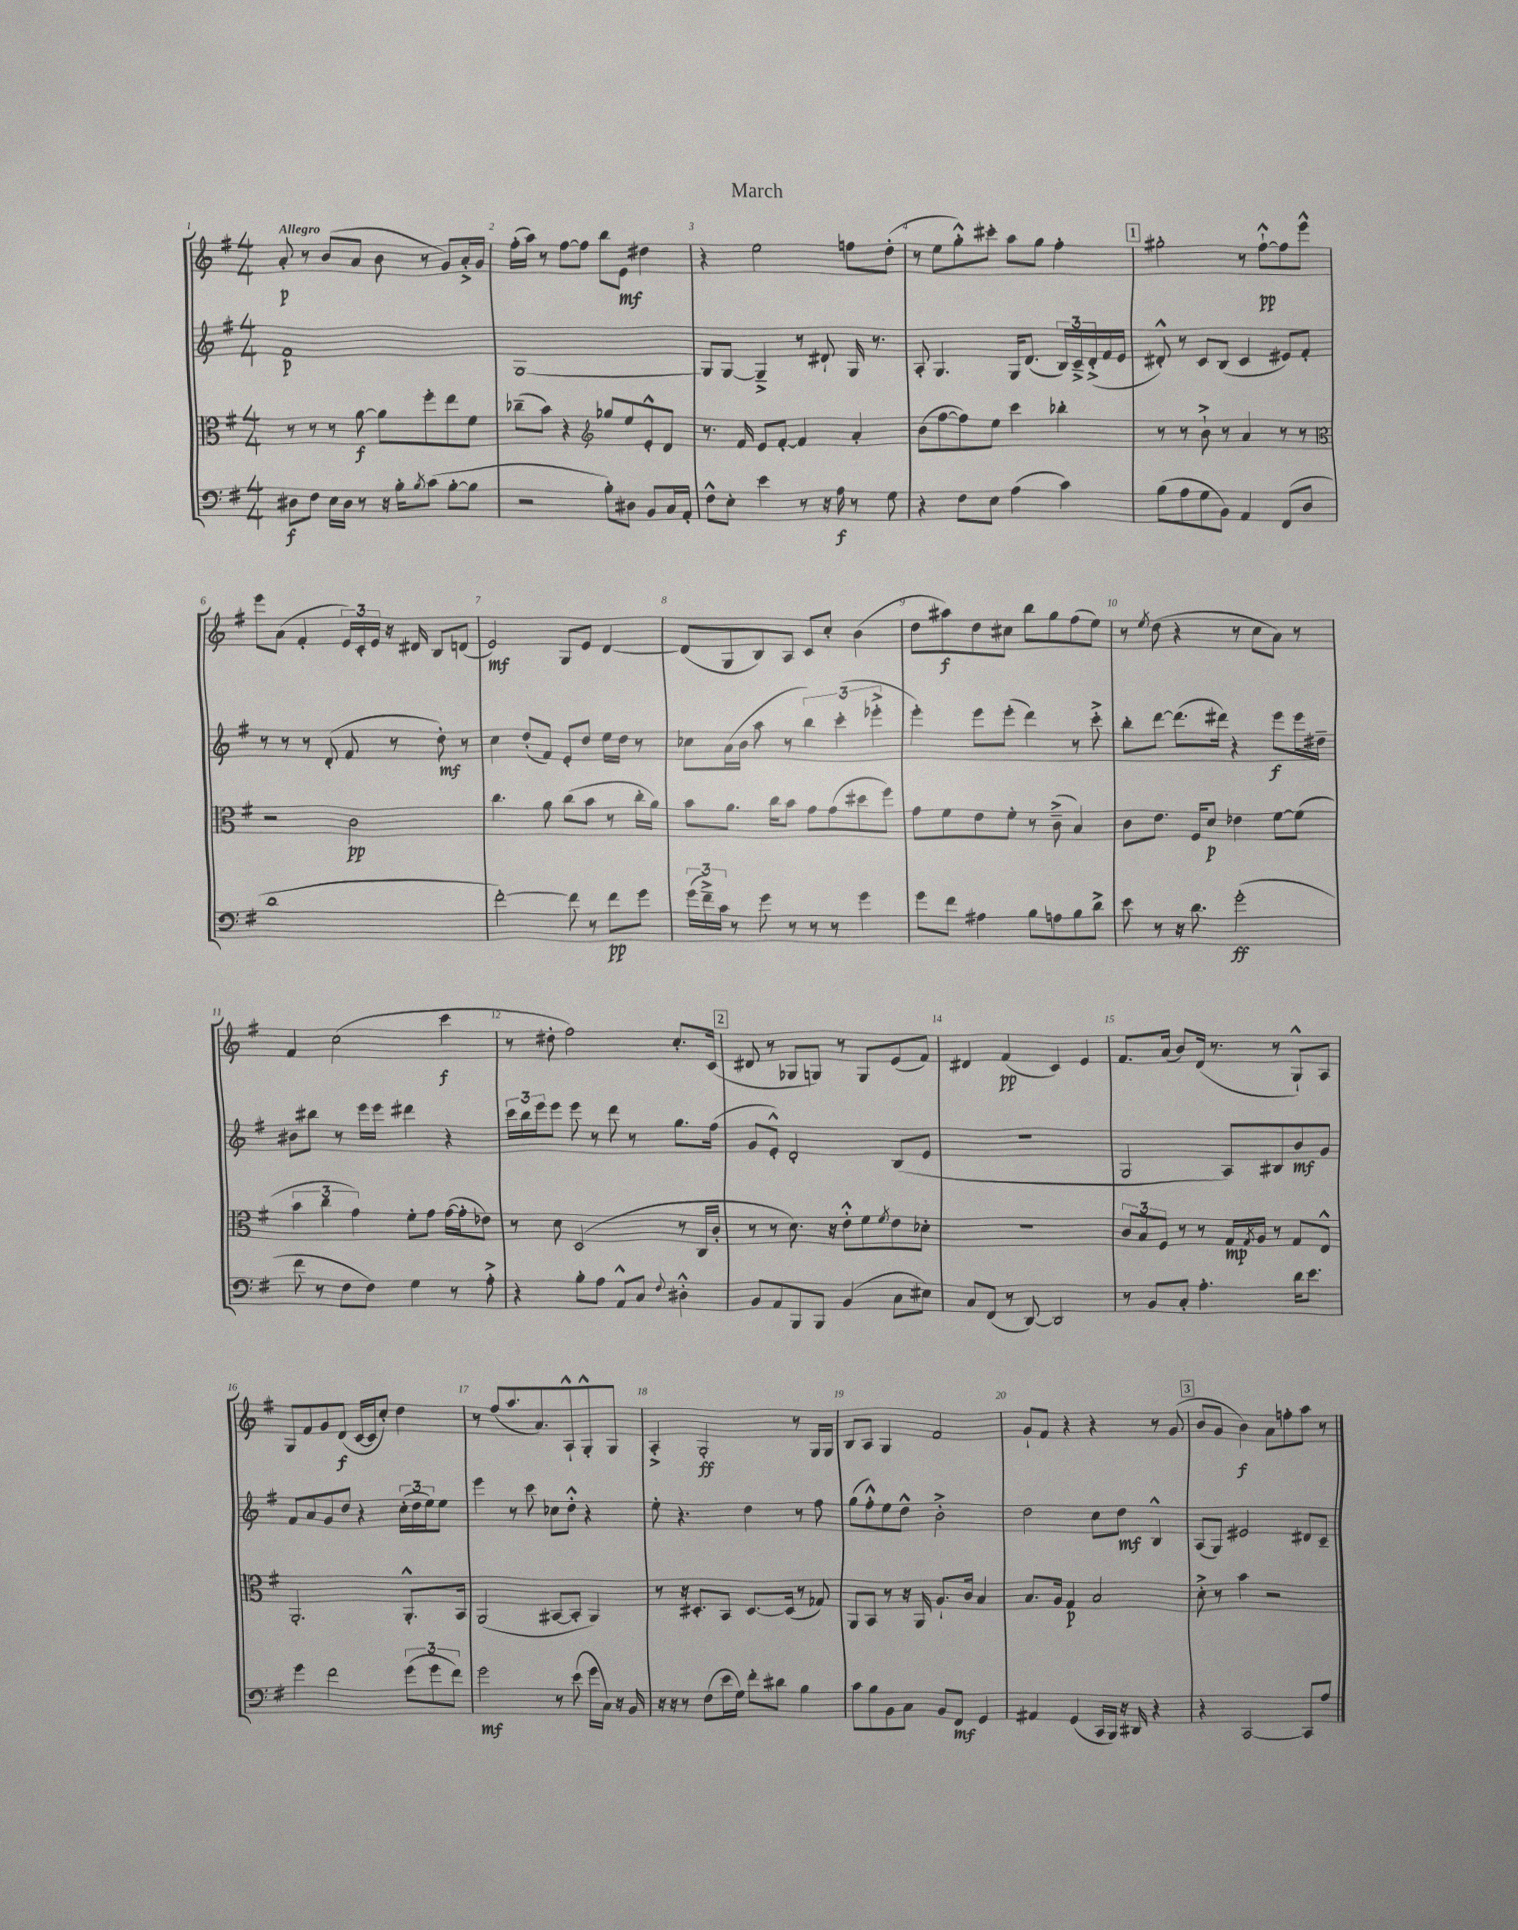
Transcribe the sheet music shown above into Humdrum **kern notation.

**kern	**kern	**kern	**kern
*staff4	*staff3	*staff2	*staff1
*clefF4	*clefC3	*clefG2	*clefG2
*k[f#]	*k[f#]	*k[f#]	*k[f#]
*M4/4	*M4/4	*M4/4	*M4/4
8D#	8r	1f#	8a'
8F#	8r	.	8r
16E	8r	.	(8b
16D#	.	.	.
8r	[8a	.	8a
16r	8a]	.	8b
16B'	.	.	.
8qB	.	.	.
(8c	8ff#'	.	8r
[8B'	8ee	.	8g)
8B]	8f#	.	16a'^
.	.	.	16g
=	=	=	=
2r	(8cc-~	[1G	(16ff#'
.	.	.	16aa)
.	8b)	.	8r
.	4r	.	[8ff#
.	.	.	8ff#]
*	*clefG2	*	*
8B')	8gg-	.	8bb
8D#	8ee	.	8e
8BB	8e'^^	.	4dd#
16C	8d	.	.
16AA'	.	.	.
=	=	=	=
8F#^^	8.r	8G]	4r
8E'	.	[8G	.
.	16f#	.	.
4e	8e	4G~^]	2ee
.	[8f#'	.	.
8r	4f#]	8r	.
16r	.	8d#`	.
16A	.	.	.
8r	4a'	16G	8ff
.	.	8.r	.
8G	.	.	(8dd'
=	=	=	=
4r	(8b	8A'	8r
.	[8ff#	4.G	8ee
8F#	8ff#])	.	8gg'^^)
8E	8ee	.	8ccc#'
(4A	4ccc	16G	8aa
.	.	(8.d	.
.	.	.	8gg
4c)	4bb-'	24B)	4ff#'
.	.	24c~^	.
.	.	(24d'^	.
.	.	16f#	.
.	.	16e	.
=	=	=	=
(8B	8r	8d#'^^)	2gg#'
8A	8r	8r	.
8G	8b`^	8c	.
8BB)	8r	(8B	.
4AA	4a	4c	8r
.	.	.	[8ff#`^^
(8FF#	8r	8e#)	8ff#]
8D	8r	8f#'	8eee^^
=	=	=	=
*	*clefC3	*	*
1d	2r	8r	8eee
.	.	8r	(8a
.	.	8r	4f#'
.	.	(8d'	.
.	2c	8f#	24e)
.	.	.	24c'
.	.	.	24e
.	.	8r	16r
.	.	.	16d#
.	.	8dd')	8B
.	.	8r	(8d
=	=	=	=
[2f#')	4.cc	4cc	2e)
.	.	(8dd'	.
.	8a	8f#)	.
8f#]	(8cc	8e'	8G
8r	8b	8dd	8e
8f#	8r	16ee	[4d
.	.	16dd	.
8g	16cc'	8r	.
.	16a)	.	.
=	=	=	=
(24g	8b	8cc-	(8d]
24f#~^)	.	.	.
24c	.	.	.
8r	8.a	(16a	8G
.	.	16b	.
8g	.	8aa	8B)
.	16cc	.	.
8r	8b	8r	8A
8r	8g	6bb)	8c
8r	(8g	.	8cc'
.	.	(6ccc'	.
4g	8dd#	.	(4b
.	.	6eee-'^	.
.	8ff#)	.	.
=	=	=	=
8g	8g	4eee')	8dd
8f#	8f#	.	8aa#)
4A#	8e	8eee	8dd
.	8f#'	(8eee'	8cc#
8B	8r	4ddd)	8bb
8A	(8c~^	.	8gg
8B	4B)	8r	(8ff#
8d^	.	8ccc'^	8ee)
=	=	=	=
8e	8c	8bb'	8r
.	.	.	8qee
8r	8.e	[8ddd	(8dd
16r	.	(8.ddd]	4r
8.d	16F#	.	.
.	8d	.	.
.	.	16ddd#)	.
(2g'	4e-	4r	8r
.	.	.	8cc
.	[8f#	8eee	8a)
.	(8f#]	16eee	8r
.	.	16dd#~	.
=	=	=	=
8f#	6b	8b#	4f#
8r	.	8bb#	.
.	6cc	.	.
8F#	.	8r	(2cc
.	6g)	.	.
8F#)	.	16eee	.
.	.	16eee	.
4G	8f#'	4ddd#	.
.	8g	.	.
8r	([16g	4r	4ccc
.	16g']	.	.
8A'^	8e-)	.	.
=	=	=	=
4r	8r	24ccc	8r
.	.	24bb	.
.	.	24eee	.
.	8d	8eee	8dd#'
8B'	(2D	8eee	2ff#)
8A	.	8r	.
8AA^^	.	8ddd	.
8C	.	8r	.
8qqF#	.	.	.
4D#'^^	8r	8.gg	8.cc'
.	16C	.	.
.	16c'	(16ff#	(16c
=	=	=	=
8BB	8r	8g	8d#
8AA	8r	8e'^^)	8r
8BBB	8.d)	2d'	8G-
8BBB	.	.	8G)
.	16r	.	.
(4BB	8e'^^	.	8r
.	8f#	.	8G
.	8qf#	.	.
8C	8e	(8B	(8e
8E#)	8d-'	8e	8f#)
=	=	=	=
8C	1r	1r	4d#
(8FF#	.	.	.
8r	.	.	(4f#
[8DD)	.	.	.
2DD]	.	.	4c)
.	.	.	4e
=	=	=	=
8r	12c	2G	8.f#
.	12B	.	.
8BB	.	.	.
.	12F#	.	.
.	.	.	(16a
8C'	8r	.	8b)
4.A'	8r	.	(16d
.	.	.	8.r
.	16G	8A)	.
.	8qG	.	.
.	16A	.	.
.	8r	8B#	8r
16d	8G	8b	8G`^^)
8.e	.	.	.
.	8E^^	8g	8A
=	=	=	=
4g	2.AA'	8f#	8G
.	.	8a	8f#
2f#	.	8g	8g
.	.	8dd	(8d
.	.	4r	[16c
.	.	.	16c]
.	.	.	8cc')
(12g	8.AA'^^	(24cc'	4dd
.	.	24dd	.
12g	.	24ee)	.
.	.	8ee	.
12f#)	.	.	.
.	16BB	.	.
=	=	=	=
2g	(2AA	4eee	8r
.	.	.	(8ff#
.	.	8r	8.aa
.	.	8ccc	.
.	.	.	8.a)
8r	[8BB#	8cc-	.
(8e	8BB#']	8dd'^^	8A`^^
16g	4AA)	4r	8G'^^
16C)	.	.	.
16r	.	.	8G
16BB	.	.	.
=	=	=	=
16r	8r	8ee'	4A'^
16r	.	.	.
8r	16r	4.r	.
.	8.D#'	.	.
(8F#	.	.	2G'
16e	8BB	.	.
16G)	.	.	.
8f#'	[8.D#	4dd	.
8d#	.	.	.
.	(16D#]	.	.
4B	8r	8r	8r
.	8G-)	8ff#	16G
.	.	.	16G
=	=	=	=
8c	8AA	(8gg	8B
8B	8BB	8ff#'^^)	8A
8BB	8r	8ee	4G
8C	16r	8dd^^	.
.	16AA	.	.
8BB	8.A`	2b'^	2f#
8FF#	.	.	.
.	16c	.	.
4GG	4B	.	.
=	=	=	=
4AA#	8.B	2dd	8g`
.	.	.	8f#
.	16A	.	.
(4GG	4G	.	4r
16CC	2B	8cc	4r
16BBB)	.	.	.
16r	.	8dd	.
16DD#	.	.	.
4r	.	4B^^	8r
.	.	.	(8g
=	=	=	=
4r	8d'^	(8A	8b
.	8r	8G)	8g
[2CC	4b	2e#	4b)
.	2r	.	8a
.	.	.	8ff'
8CC]	.	8d#	8aa
8A	.	8c~	8r
==	==	==	==
*-	*-	*-	*-
